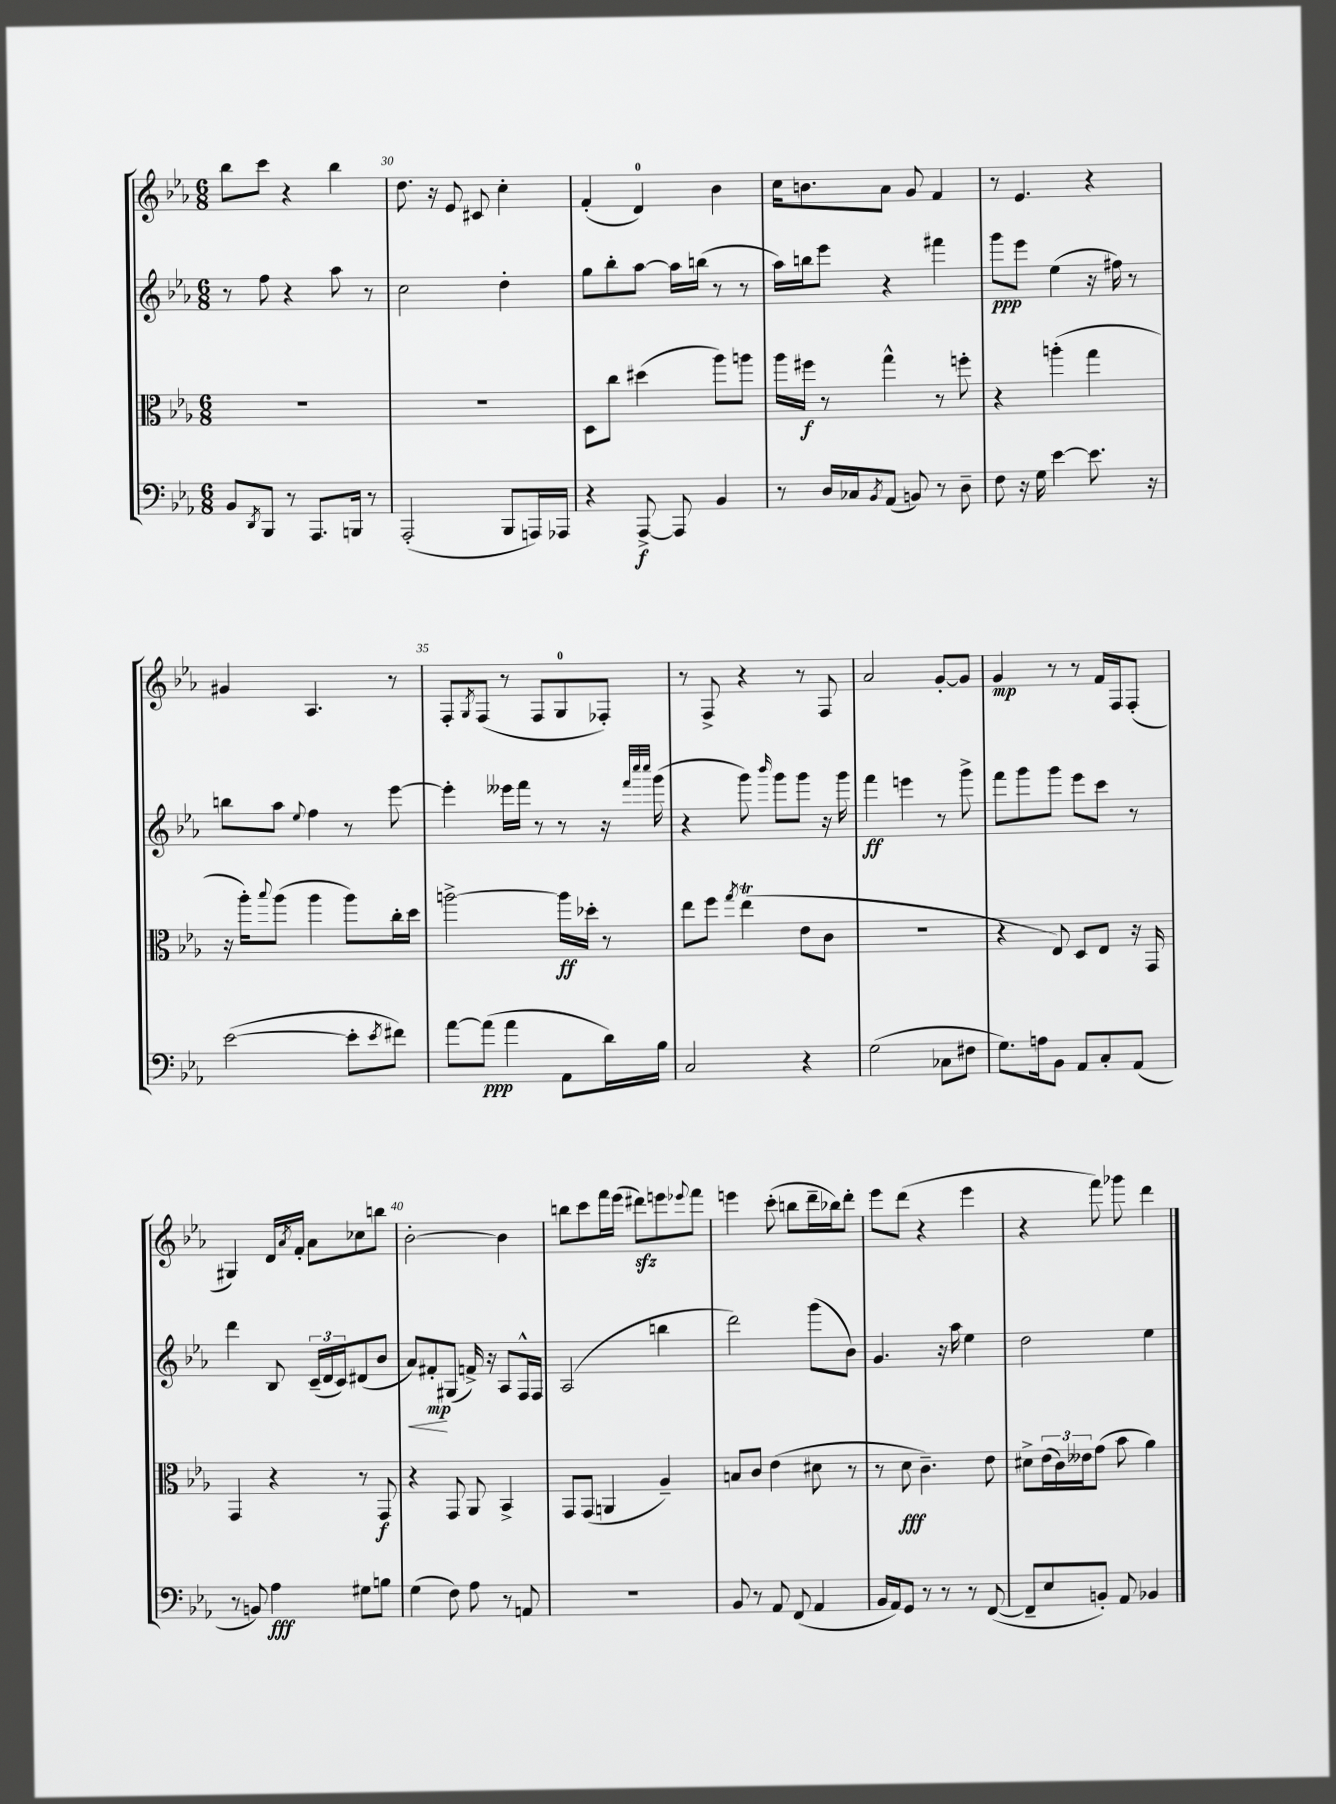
<<
\new StaffGroup <<
\new Staff = "s0" {
    \clef treble \key ees \major \numericTimeSignature \time 6/8
    bes''8 c'''8 r4 bes''4 |
    d''8. r16 ees'8 cis'8 c''4-. |
    f'4-.( d'4-0) bes'4 |
    c''16 b'8. aes'8 g'8 f'4 |
    r8 ees'4. r4 |
    gis'4 aes4. r8 |
    f8-. \acciaccatura { g8 } f8( r8 f8 g8-0 fes8-.) |
    r8 f8-> r4 r8 f8 |
    aes'2 g'8~-. g'8 |
    g'4\mp r8 r8 f'16 f16 f8-.( |
    gis4) d'16 \acciaccatura { aes'8 } f'16-. aes'8 ces''8 b''8 |
    bes'2~-. bes'4 |
    b''8 c'''8 f'''16 ees'''16( dis'''8\sfz) e'''8 \appoggiatura { ees'''8 } f'''8 |
    e'''4 c'''8-.( b''8 d'''16-- bes''16) d'''8-. |
    ees'''8 d'''8( r4 ees'''4 |
    r4 f'''8) ges'''8 d'''4 \bar "|." |
}
\new Staff = "s1" {
    \clef treble \key ees \major \numericTimeSignature \time 6/8
    r8 f''8 r4 aes''8 r8 |
    c''2 d''4-. |
    g''8 bes''8-. aes''8~ aes''16 b''16( r8 r8 |
    aes''16) b''16 ees'''8 r4 fis'''4 |
    g'''8\ppp ees'''8 ees''4( r16 fis''16) r8 |
    b''8 aes''8 \appoggiatura { ees''8 } f''4 r8 ees'''8~ |
    ees'''4-. eeses'''16 f'''16 r8 r8 r16 \grace { f'''32 c''''32 c''''32 } g'''16( |
    r4 g'''8) \grace { bes'''16 } g'''8 g'''8 r16 g'''16 |
    f'''4\ff e'''4 r8 g'''8-> |
    f'''8 g'''8 g'''8 ees'''8 c'''8 r8 |
    d'''4 bes8 \tuplet 3/2 { c'16--( d'16 c'16) } dis'8( bes'8 |
    aes'8\<) fis'8-.\mp\! gis8( f'16->) r16 aes8 f16-^ f16 |
    aes2( b''4 |
    d'''2) g'''8( bes'8) |
    g'4. r16 aes''16 ees''4 |
    d''2 ees''4 \bar "|." |
}
\new Staff = "s2" {
    \clef alto \key ees \major \numericTimeSignature \time 6/8
    R2. |
    R2. |
    d8 c''8 dis''4( aes''8) a''8 |
    aes''16 fis''16\f r8 g''4-^ r8 f''8-. |
    r4 a''4-.( g''4 |
    r16 aes''16-.) \appoggiatura { bes''8 } aes''8( aes''4 aes''8) c''16-. d''16 |
    a''2~-> a''16\ff des''16-. r8 |
    ees''8 f''8 \acciaccatura { g''8 } ees''4\trill( ees'8 c'8 |
    R2. |
    r4 ees8) d8 ees8 r16 g,16 |
    g,4 r4 r8 g,8\f |
    r4 g,8 aes,8 bes,4-> |
    g,8 g,8( a,4 aes4--) |
    b8 c'8 ees'4( dis'8 r8 |
    r8 d'8\fff c'4.--) ees'8 |
    dis'8-> \tuplet 3/2 { ees'16( c'16) eeses'16 } g'8( bes'8 aes'4) \bar "|." |
}
\new Staff = "s3" {
    \clef bass \key ees \major \numericTimeSignature \time 6/8
    bes,8 \acciaccatura { d,8 } bes,,8 r8 aes,,8. b,,16 r8 |
    aes,,2-.( bes,,8 a,,16) aes,,16 |
    r4 aes,,8~->\f aes,,8 bes,4 |
    r8 d16 ces16 \acciaccatura { bes,8 } aes,8( b,8) r8 d8-- |
    f8 r16 g16 ees'4~ ees'8. r16 |
    ees'2~( ees'8-. \acciaccatura { ees'8 } fis'8) |
    aes'8~ aes'8\ppp( aes'4 aes,8 d'16) bes16 |
    c2 r4 |
    g2( ces8 fis8 |
    g8.) a16 bes,8 aes,8 c8-. aes,8( |
    r8 b,8) aes4\fff gis8 b8 |
    g4( f8) aes8 r8 a,8 |
    R2. |
    bes,8 r8 aes,8 f,8( aes,4 |
    bes,16 aes,16) g,8 r8 r8 r8 f,8~( |
    f,8-- ees8 b,8-.) aes,8 bes,4 \bar "|." |
}
>>
>>
\layout { \context { \Score currentBarNumber = #29 \override BarNumber.break-visibility = ##(#f #t #t) barNumberVisibility = #(every-nth-bar-number-visible 5) } }
